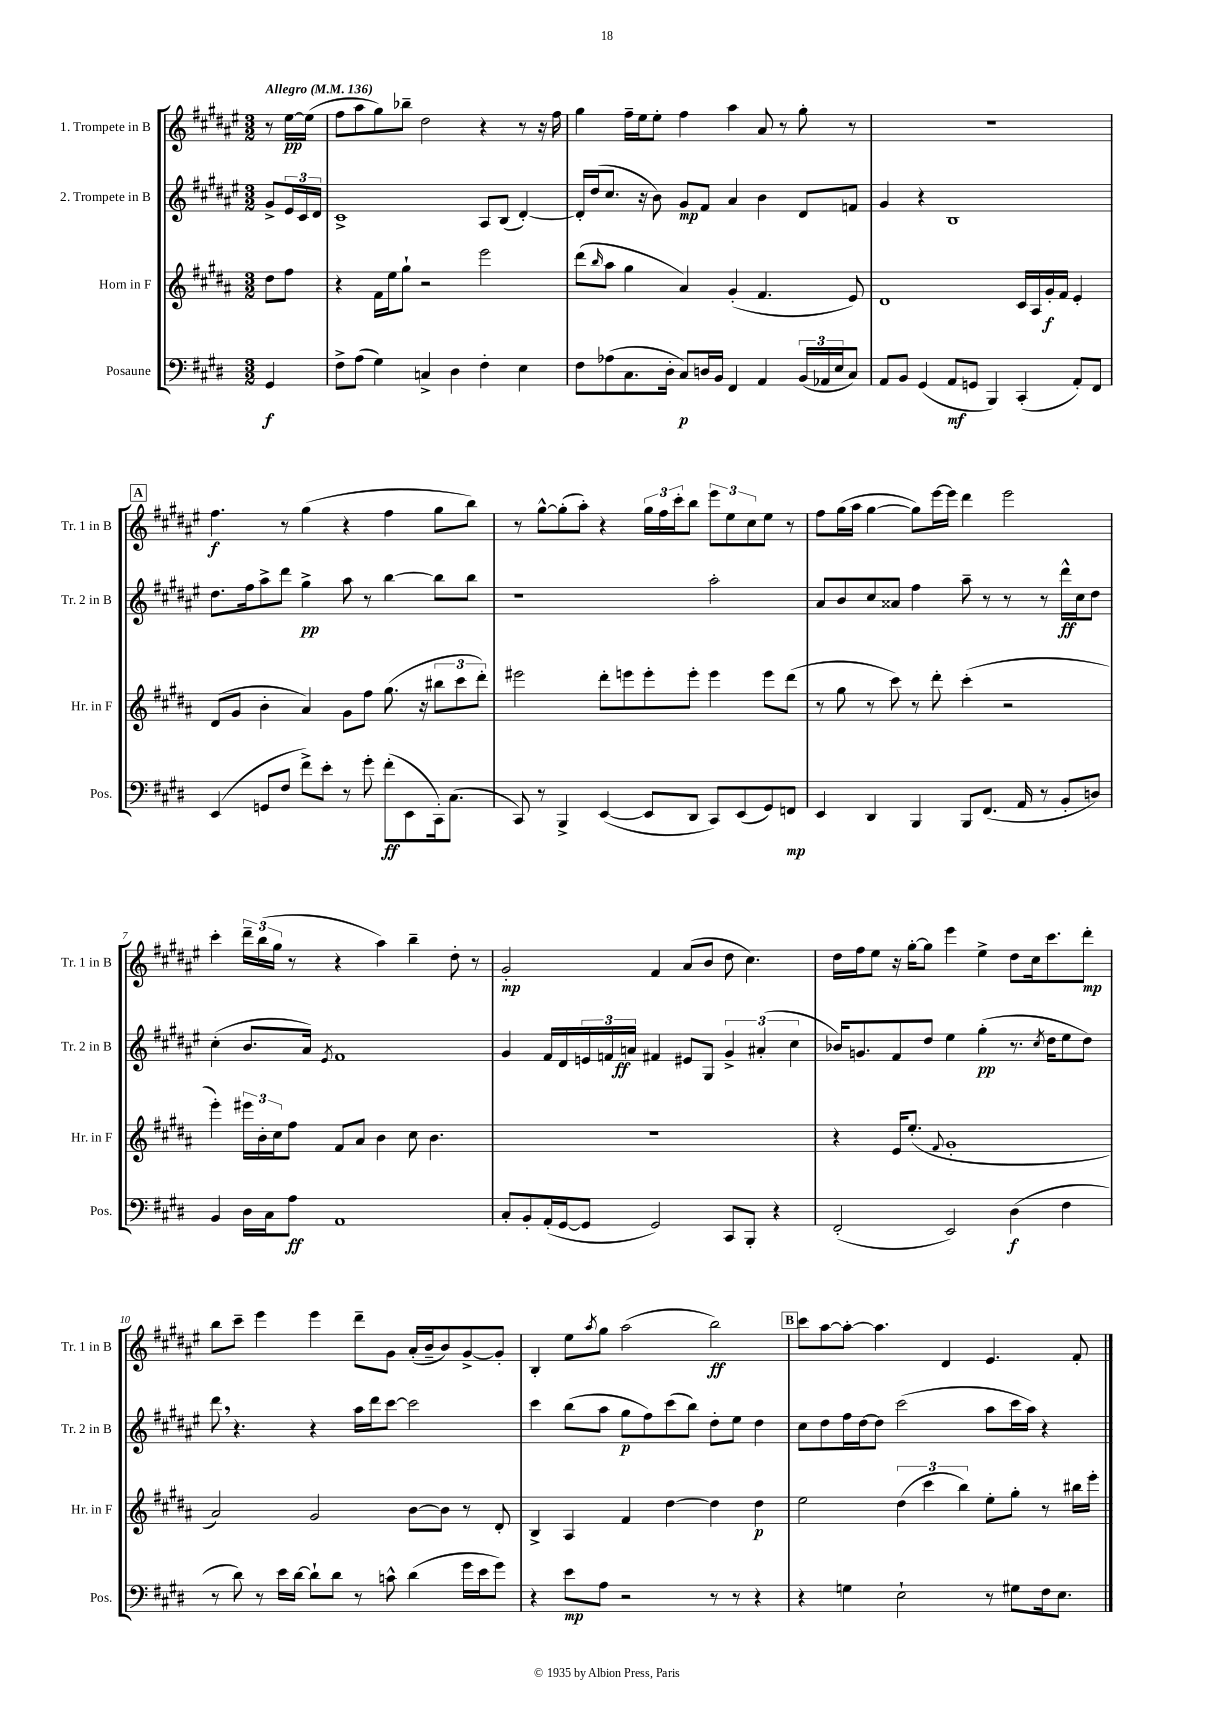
<<
\new StaffGroup <<
\new Staff = "s0" \with { instrumentName = "1. Trompete in B" shortInstrumentName = "Tr. 1 in B" } {
    \clef treble \key fis \major \numericTimeSignature \time 3/2 \partial 4 \tempo "Allegro" 4 = 136
    r8 eis''16~\pp eis''16( |
    fis''8 ais''8 gis''8) bes''8-- dis''2 r4 r8 r16 fis''16 |
    gis''4 fis''16-- eis''16 eis''8-. fis''4 ais''4 ais'8 r8 gis''8-. r8 |
    R1. |
    \mark \markup { \box "A" } fis''4.\f r8 gis''4( r4 fis''4 gis''8 b''8) |
    r8 gis''8~-^ gis''8-.( ais''8-.) r4 \tuplet 3/2 { gis''16 fis''16 cis'''16-. } b''8 \tuplet 3/2 { eis'''8 eis''8 cis''8 } eis''8 r8 |
    fis''8 gis''16( ais''16 gis''4~ gis''8) eis'''16~ eis'''16 dis'''4 eis'''2 |
    cis'''4-. \tuplet 3/2 { dis'''16-- b''16( gis''16 } r8 r4 ais''4) b''4-- dis''8-. r8 |
    gis'2-.\mp fis'4 ais'8( b'8 dis''8 cis''4.) |
    dis''16 fis''16 eis''8 r16 gis''16~-. gis''8 eis'''4 eis''4-> dis''8 cis''16 cis'''8. dis'''8-.\mp |
    b''8 cis'''8-- eis'''4 eis'''4 dis'''8-- gis'8 ais'16-.( b'16-- b'8) gis'8~-> gis'8-. |
    b4-. eis''8 \acciaccatura { ais''8 } gis''8 ais''2( b''2\ff) |
    \mark \markup { \box "B" } cis'''8 ais''8~ ais''8~-. ais''4. dis'4 eis'4. fis'8-. \bar "|." |
}
\new Staff = "s1" \with { instrumentName = "2. Trompete in B" shortInstrumentName = "Tr. 2 in B" } {
    \clef treble \key fis \major \numericTimeSignature \time 3/2 \partial 4
    gis'8-> \tuplet 3/2 { eis'16 cis'16 dis'16 } |
    cis'1-> ais8 b8( dis'4~-.) |
    dis'16-. dis''16( cis''8. r16 b'8) gis'8\mp fis'8 ais'4 b'4 dis'8 f'8 |
    gis'4 r4 b1 |
    \mark \markup { \box "A" } dis''8. fis''16 ais''8-> dis'''8 gis''4->\pp ais''8 r8 b''4~ b''8 b''8 |
    r1 ais''2-. |
    ais'8 b'8 cis''8 aisis'8 fis''4 ais''8-- r8 r8 r8 dis'''16-^\ff cis''16 dis''8 |
    cis''4-.( b'8. ais'16) \acciaccatura { eis'8 } fis'1 |
    gis'4 fis'16 dis'16 \tuplet 3/2 { e'16 f'16 a'16\ff } fis'4 eis'8 gis8 \tuplet 3/2 { gis'4-> ais'4-.( cis''4 } |
    bes'16) g'8. fis'8 dis''8 eis''4 gis''4-.\pp( r8. \acciaccatura { cis''8 } dis''16 eis''8 dis''8) |
    dis'''8 \breathe r4. r4 ais''16 dis'''16 cis'''8~ cis'''2 |
    cis'''4 b''8( ais''8 gis''8\p fis''8) cis'''8( b''8) dis''8-. eis''8 dis''4 |
    \mark \markup { \box "B" } cis''8 dis''8 fis''16 dis''16~ dis''8 cis'''2( ais''8 cis'''16 ais''16) r4 \bar "|." |
}
\new Staff = "s2" \with { instrumentName = "Horn in F" shortInstrumentName = "Hr. in F" } {
    \clef treble \key b \major \numericTimeSignature \time 3/2 \partial 4
    dis''8 fis''8 |
    r4 fis'16 e''16 gis''8-! r2 e'''2 |
    dis'''8( \grace { b''16 } ais''8 gis''4 ais'4) gis'4-.( fis'4. e'8) |
    dis'1 cis'16 ais16 gis'16-.\f fis'16 e'4-. |
    \mark \markup { \box "A" } dis'8( gis'8 b'4-. ais'4) gis'8 fis''8 gis''8.( r16 \tuplet 3/2 { bis''8 cis'''8 dis'''8-.) } |
    eis'''2 dis'''8-. e'''8 e'''8-. e'''8-. e'''4 e'''8 dis'''8( |
    r8 gis''8 r8 cis'''8) r8 dis'''8-. cis'''4-.( r2 |
    e'''4-.) \tuplet 3/2 { eis'''16 b'16-. cis''16 } fis''8 fis'8 ais'8 b'4 cis''8 b'4. |
    R1. |
    r4 e'16 e''8.-.( \appoggiatura { fis'8 } gis'1-. |
    ais'2) gis'2 b'8~ b'8 r8 dis'8-. |
    b4-> ais4 fis'4 dis''4~ dis''4 dis''4\p |
    \mark \markup { \box "B" } e''2 \tuplet 3/2 { dis''4( cis'''4 b''4) } e''8-. gis''8-. r8 bis''16 e'''16-. \bar "|." |
}
\new Staff = "s3" \with { instrumentName = "Posaune" shortInstrumentName = "Pos." } {
    \clef bass \key e \major \numericTimeSignature \time 3/2 \partial 4
    gis,4\f |
    fis8-> a8( gis4) c4-> dis4 fis4-. e4 |
    fis8 aes8( cis8. dis16-. cis8\p) d16 b,16 fis,4 a,4 \tuplet 3/2 { b,16( aes,16 e16 } cis8) |
    a,8 b,8 gis,4( a,8\mf g,8 b,,4) cis,4-.( a,8-.) fis,8 |
    \mark \markup { \box "A" } e,4( g,8 fis8 fis'8->) e'8-. r8 gis'8-. fis'8-.\ff( e,8 cis,16-.) cis8.( |
    cis,8) r8 b,,4-> e,4~( e,8 dis,8 cis,8) e,8( gis,8) f,8\mp |
    e,4 dis,4 b,,4 b,,8 fis,8.( a,16 r8 b,8-. d8) |
    b,4 dis16 cis16 a8\ff a,1 |
    cis8-. b,8-. a,16-.( gis,16~ gis,8 gis,2) cis,8 b,,8-. r4 |
    fis,2-.( e,2) dis4\f( fis4 |
    r8 dis'8) r8 e'16 dis'16~ dis'8-! dis'8 r8 c'8-^ dis'4( gis'16 e'16 gis'8) |
    r4 e'8\mp a8 r2 r8 r8 r4 |
    \mark \markup { \box "B" } r4 g4 e2-! r8 gis8 fis16 e8. \bar "|." |
}
>>
>>
